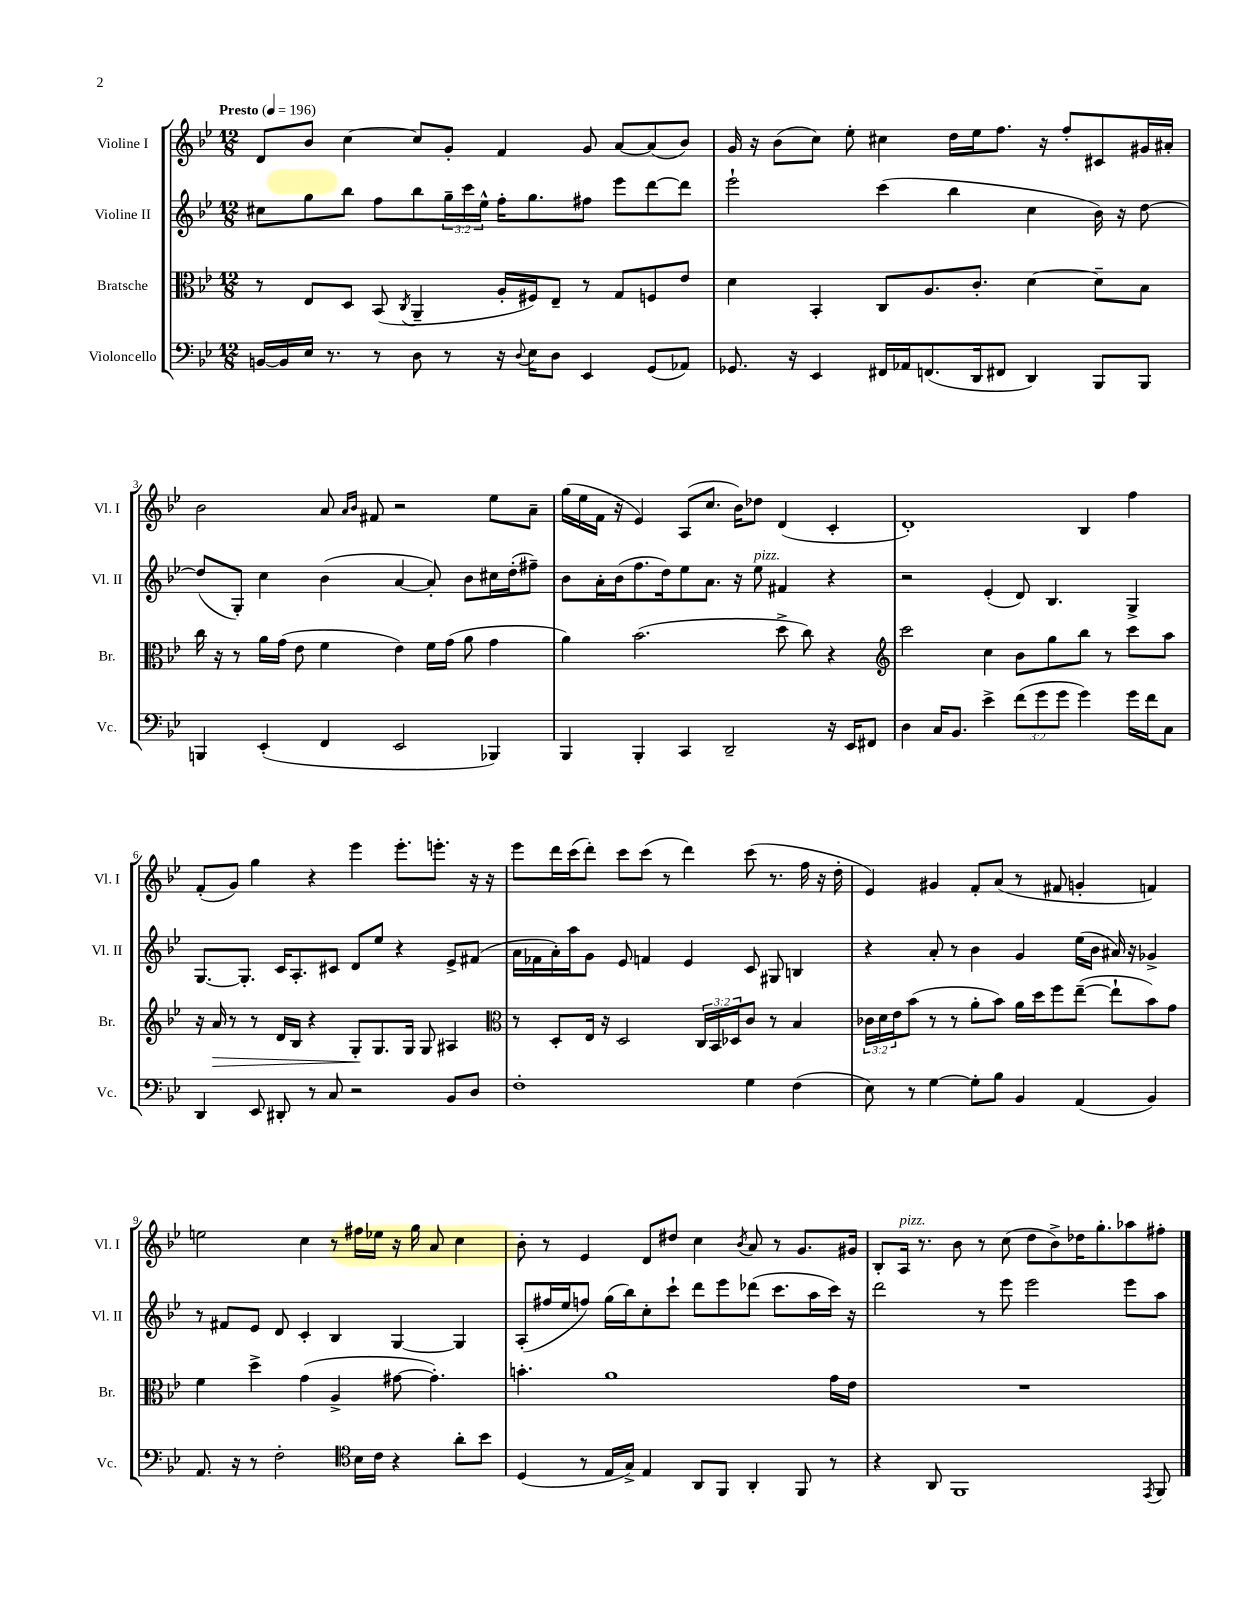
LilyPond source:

<<
\new StaffGroup <<
\new Staff = "s0" \with { instrumentName = "Violine I" shortInstrumentName = "Vl. I" } {
    \clef treble \key bes \major \numericTimeSignature \time 12/8 \tempo "Presto" 4 = 196
    d'8 bes'8 c''4~ c''8 g'8-. f'4 g'8 a'8~ a'8( bes'8) |
    g'16 r16 bes'8( c''8) ees''8-. cis''4 d''16 ees''16 f''8. r16 f''8-. cis'8 gis'16 ais'16-. |
    bes'2 a'8 \grace { a'16 bes'16 } fis'8 r2 ees''8 a'8-- |
    g''16( ees''16 f'16 r16 ees'4) a8( c''8. bes'16) des''8 d'4( c'4-. |
    d'1-.) bes4 f''4 |
    f'8-.( g'8) g''4 r4 ees'''4 ees'''8.-. e'''8.-. r16 r16 |
    ees'''8 d'''16 c'''16( d'''8-.) c'''8 c'''8( r8 d'''4) c'''8( r8. f''16 r16 d''16-. |
    ees'4) gis'4 f'8-. a'8( r8 fis'8 g'4-. f'4) |
    e''2 c''4 r8 fis''16 ees''16 r16 g''16 a'8 c''4 |
    bes'8-. r8 ees'4 d'8 dis''8 c''4 \acciaccatura { bes'8 } a'8 r8 g'8. gis'16 |
    bes8-. a16^\markup { \italic "pizz." } r8. bes'8 r8 c''8( d''8 bes'8->) des''16 g''8.-. aes''8 fis''8-. \bar "|." |
}
\new Staff = "s1" \with { instrumentName = "Violine II" shortInstrumentName = "Vl. II" } {
    \clef treble \key bes \major \numericTimeSignature \time 12/8 \override Staff.TupletNumber.text = #tuplet-number::calc-fraction-text
    cis''8 g''8 bes''8 f''8 bes''8 \tuplet 3/2 { g''16-- c'''16 ees''16-^ } f''16-. g''8. fis''8 ees'''8 d'''8~ d'''8 |
    ees'''2-! c'''4( bes''4 c''4 bes'16) r16 d''8~ |
    d''8( g8-.) c''4 bes'4( a'4~ a'8-.) bes'8 cis''16 d''16-.( fis''8--) |
    bes'8 a'16-. bes'16( f''8. d''16) ees''8 a'8. r16 ees''8^\markup { \italic "pizz." } fis'4 r4 |
    r2 ees'4-.( d'8) bes4. g4-> |
    g8.~ g8.-. c'16 a8.-. cis'8 d'8 ees''8 r4 ees'8-> fis'8( |
    a'16 fes'16 a'16-.) a''16 g'8 ees'8 f'4 ees'4 c'8 gis8 b4 |
    r4 a'8-. r8 bes'4 g'4 ees''16( bes'16 ais'16) r16 ges'4-> |
    r8 fis'8 ees'8 d'8 c'4-. bes4 g4~ g4 |
    a8-.( fis''16 ees''16 f''8) g''16( bes''16) c''8-. c'''8-! d'''8 ees'''8 des'''8( c'''8. a''16 c'''16) r16 |
    d'''2 r8 ees'''8 ees'''2 ees'''8 a''8 \bar "|." |
}
\new Staff = "s2" \with { instrumentName = "Bratsche" shortInstrumentName = "Br." } {
    \clef alto \key bes \major \numericTimeSignature \time 12/8 \override Staff.TupletNumber.text = #tuplet-number::calc-fraction-text
    r8 ees8 d8 bes,8( \acciaccatura { c8 } a,4-- a16-. fis16) ees8-- r8 g8 f8 ees'8 |
    d'4 bes,4-. c8 a8. c'8.-. d'4~ d'8-- bes8 |
    c''16 r16 r8 a'16 g'16( ees'8 f'4 ees'4) f'16 g'16( a'8 g'4 |
    a'4) bes'2.( d''8-> c''8) r4 |
    \clef treble c'''2 c''4 bes'8 g''8 bes''8 r8 c'''8 a''8 |
    r16 a'16\> r8 r8 d'16 bes16 r4 g8-.\! g8. g16 g8 ais4 |
    \clef alto r8 d8-. ees16 r16 d2 \tuplet 3/2 { c16 bes,16 des16 } c'8 r8 bes4 |
    \tuplet 3/2 { ces'16 d'16 ees'16 } bes'8( r8 r8 a'8-. bes'8) a'16 d''16 f''8 ees''8~--( ees''8-! bes'8) g'8 |
    f'4 d''4-> g'4( a4-> gis'8~ gis'4.-.) |
    b'4.-. a'1 g'16 ees'16 |
    R1. \bar "|." |
}
\new Staff = "s3" \with { instrumentName = "Violoncello" shortInstrumentName = "Vc." } {
    \clef bass \key bes \major \numericTimeSignature \time 12/8 \override Staff.TupletNumber.text = #tuplet-number::calc-fraction-text
    b,16~ b,16 ees16 r8. r8 d8 r8 r16 \appoggiatura { d8 } ees16 d8 ees,4 g,8( aes,8) |
    ges,8. r16 ees,4 fis,16 aes,16 f,8.( d,16 fis,8 d,4) bes,,8 bes,,8 |
    b,,4 ees,4-.( f,4 ees,2 bes,,4) |
    bes,,4 bes,,4-. c,4 d,2-- r16 ees,16 fis,8 |
    d4 c16 bes,8. ees'4-> \tuplet 3/2 { f'8( g'8 g'8 } g'4) g'16 f'16 c8 |
    d,4 ees,8 dis,8-. r8 c8 r2 bes,8 d8 |
    f1-. g4 f4( |
    ees8) r8 g4~ g8-. bes8 bes,4 a,4( bes,4) |
    a,8. r16 r8 f2-. \clef tenor bes16 c'16 r4 a'8-. bes'8 |
    d4( r8 ees16 g16->) ees4 a,8 f,8 a,4-. f,8 r8 |
    r4 a,8 f,1 \acciaccatura { ees,8 } f,8 \bar "|." |
}
>>
>>
